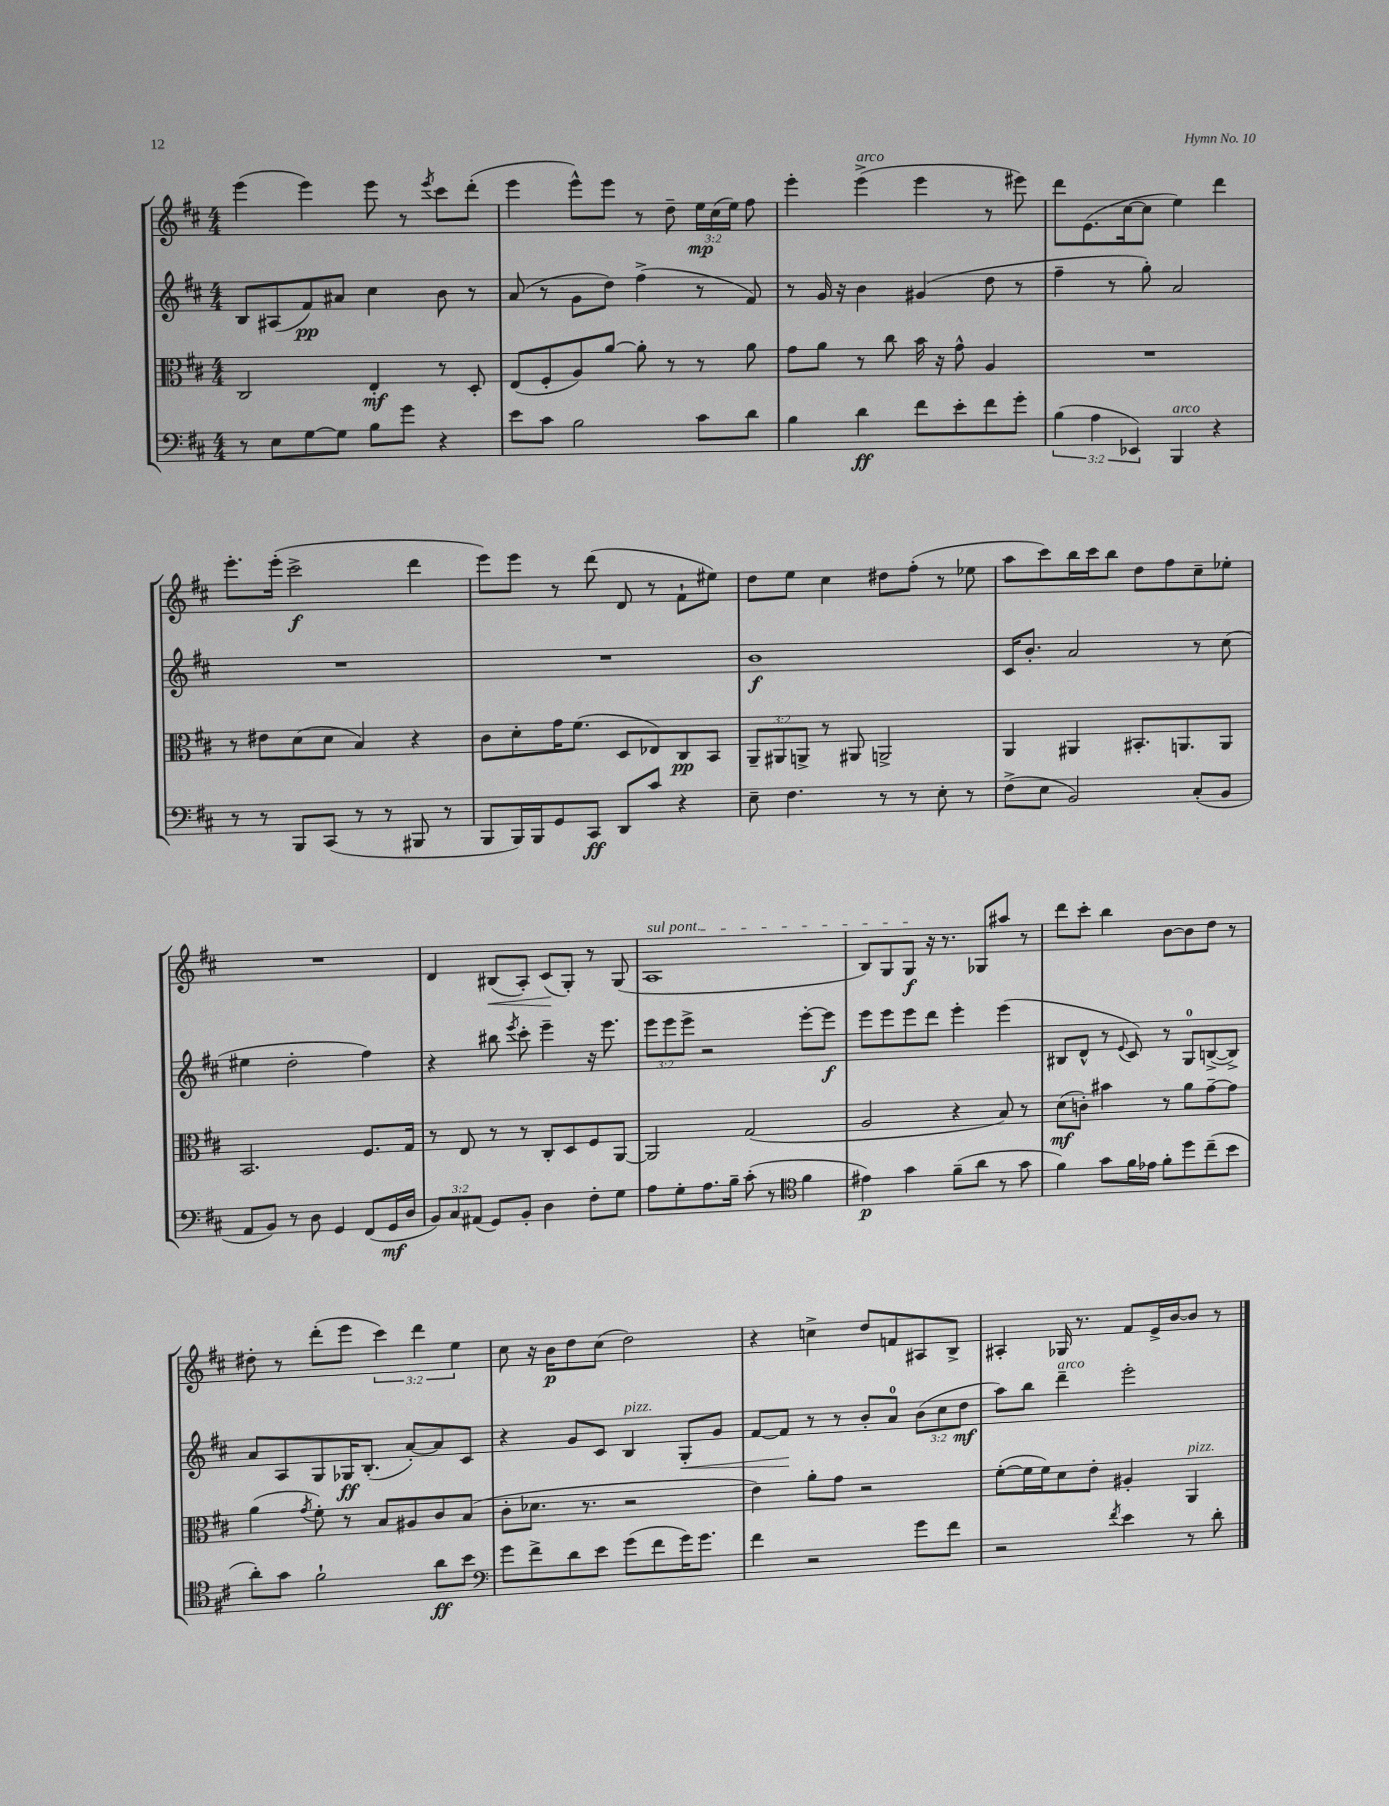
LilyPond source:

<<
\new StaffGroup <<
\new Staff = "s0" {
    \clef treble \key d \major \numericTimeSignature \time 4/4 \override Staff.TupletNumber.text = #tuplet-number::calc-fraction-text
    \autoBeamOff e'''4( e'''4) e'''8 r8 \acciaccatura { e'''8 } cis'''8[ d'''8]-.( |
    e'''4 e'''8[-^) e'''8] r8 d''8-- \tuplet 3/2 { e''16[\mp cis''16( e''16]) } fis''8 |
    e'''4-. e'''4->^\markup { \italic "arco" }( e'''4 r8 eis'''8) |
    d'''8[ e'8.( cis''16~ cis''8] e''4) d'''4 |
    e'''8.[-. e'''16]-.( cis'''2->\f d'''4 |
    e'''8[) e'''8] r8 d'''8( d'8 r8 fis'8[-! eis''8]) |
    d''8[ e''8] cis''4 dis''8[ fis''8]-.( r8 ees''8 |
    a''8[ cis'''8) b''16 cis'''16 b''8] d''8[ fis''8 cis''8-- ees''8]-. |
    R1 |
    d'4 bis8[\<( a8]-.) cis'8[\!( g8]-.) r8 g8( |
    \once \override TextSpanner.bound-details.left.text = \markup { \italic "sul pont." } a1\startTextSpan |
    b8[) g8 g8]\f\stopTextSpan r16 r8. ges8[ ais''8] r8 |
    d'''8[ cis'''8]-. b''4 b'8[~ b'8 d''8] r8 |
    dis''8-. r8 d'''8[-.( e'''8] \tuplet 3/2 { cis'''4) d'''4 e''4 } |
    cis''8 r16 b'16[\p d''8 cis''8]( d''2) |
    r4 c''4-> d''8[ f'8 ais8 b8]-> |
    ais4-. ges16 r8. fis'8[ e'16-> b'16~ b'8] r8 \bar "|." |
}
\new Staff = "s1" {
    \clef treble \key d \major \numericTimeSignature \time 4/4 \override Staff.TupletNumber.text = #tuplet-number::calc-fraction-text
    \autoBeamOff b8[ ais8( fis'8\pp) ais'8] cis''4 b'8 r8 |
    a'8( r8 g'8[ d''8]) fis''4->( r8 fis'8) |
    r8 g'16 r16 b'4 gis'4( d''8 r8 |
    fis''4-- r8 g''8-.) a'2 |
    R1 |
    R1 |
    b'1\f |
    cis'16[ b'8.]-. a'2 r8 cis''8( |
    eis''4 d''2-. fis''4) |
    r4 bis''8 \acciaccatura { e'''8 } cis'''8-. e'''4-- r16 e'''8. |
    \tuplet 3/2 { e'''8[ e'''8 e'''8]-> } r2 e'''8[~-. e'''8]\f |
    e'''8[ e'''8 e'''8 d'''8] e'''4-. e'''4( |
    bis8[ d'8]-^ r8 \appoggiatura { e'8 } cis'8) r8 g8[-0 b8~->( b8]->) |
    a'8[ a8 g8 ges16\ff b8.]-.( a'8[~-.) a'8 cis'8] |
    r4 g'8[ cis'8] b4^\markup { \italic "pizz." } g8[-.\< g'8] |
    fis'8[~ fis'8]\! r8 r8 b'8[-. a'8]-0 \tuplet 3/2 { b'8[( cis''8 d''8]\mf } |
    a''8[) b''8] d'''4--^\markup { \italic "arco" } e'''2-. \bar "|." |
}
\new Staff = "s2" {
    \clef alto \key d \major \numericTimeSignature \time 4/4 \override Staff.TupletNumber.text = #tuplet-number::calc-fraction-text
    \autoBeamOff cis2 e4-.\mf r8 d8-. |
    e8[( fis8-. a8) a'8]~ a'8-. r8 r8 a'8 |
    g'8[ a'8] r8 cis''8 b'16 r16 g'8-^ a4 |
    R1 |
    r8 eis'8[ d'8( d'8] b4) r4 |
    cis'8[ d'8-. g'16 fis'8.]( d8[ ees8) cis8\pp b,8] |
    \tuplet 3/2 { a,8[-- ais,8 a,8]-> } r8 ais,8 a,2-> |
    a,4 ais,4 bis,8.[-. a,8. a,8] |
    b,2. fis8.[ g16] |
    r8 e8 r8 r8 cis8[-. d8 fis8 a,8]~ |
    a,2 g2( |
    a2 r4 b8) r8 |
    d'8[\mf( c'8]-.) bis'4 r8 a'8[ g'8~-- g'8] |
    a'4( \acciaccatura { g'8 } fis'8-.) r8 b8[ ais8 cis'8 b8]( |
    cis'8[-. des'8.] r8. r2 |
    e'4) a'8[-. g'8] r2 |
    fis'8[~-.( fis'16 fis'16) d'8 e'8]-. ais4-. a,4^\markup { \italic "pizz." } \bar "|." |
}
\new Staff = "s3" {
    \clef bass \key d \major \numericTimeSignature \time 4/4 \override Staff.TupletNumber.text = #tuplet-number::calc-fraction-text
    \autoBeamOff r8 e8[ g8~ g8] b8[ g'8] r4 |
    e'8[ cis'8] b2 cis'8[ d'8] |
    b4 d'4\ff fis'8[ e'8-. fis'8 g'8]-. |
    \tuplet 3/2 { b4( a4 ees,4) } b,,4^\markup { \italic "arco" } r4 |
    r8 r8 b,,8[ cis,8]( r8 r8 bis,,8 r8 |
    b,,8[ b,,16) b,,16 g,8 cis,8]\ff d,8[ cis'8] r4 |
    e8-- fis4. r8 r8 e8-. r8 |
    fis8[->( e8] b,2) cis8[-.( b,8] |
    a,8[ b,8]) r8 d8 g,4 fis,8[( g,16\mf d16] |
    \tuplet 3/2 { b,8[) cis8 ais,8]( } g,8[) b,8]-. d4 fis8[-. g8] |
    a8[ g8-. a8. b16]-- cis'8-.( r8 \clef tenor fis'4 |
    eis'4\p) g'4 fis'8[--( a'8] r8 g'8 |
    fis'4) g'8[ fis'16 ees'16] fis'8[-. d''8 cis''8--( b'8] |
    a'8[-.) g'8] fis'2-! a'8[\ff b'8] |
    \clef bass g'8[ fis'8-> d'8 e'8] g'8[( fis'8 g'16) g'8.] |
    fis'4 r2 g'8[ fis'8] |
    r2 \acciaccatura { fis'8 } e'4 r8 d'8-. \bar "|." |
}
>>
>>
\layout { \context { \Score \remove "Bar_number_engraver" } }
